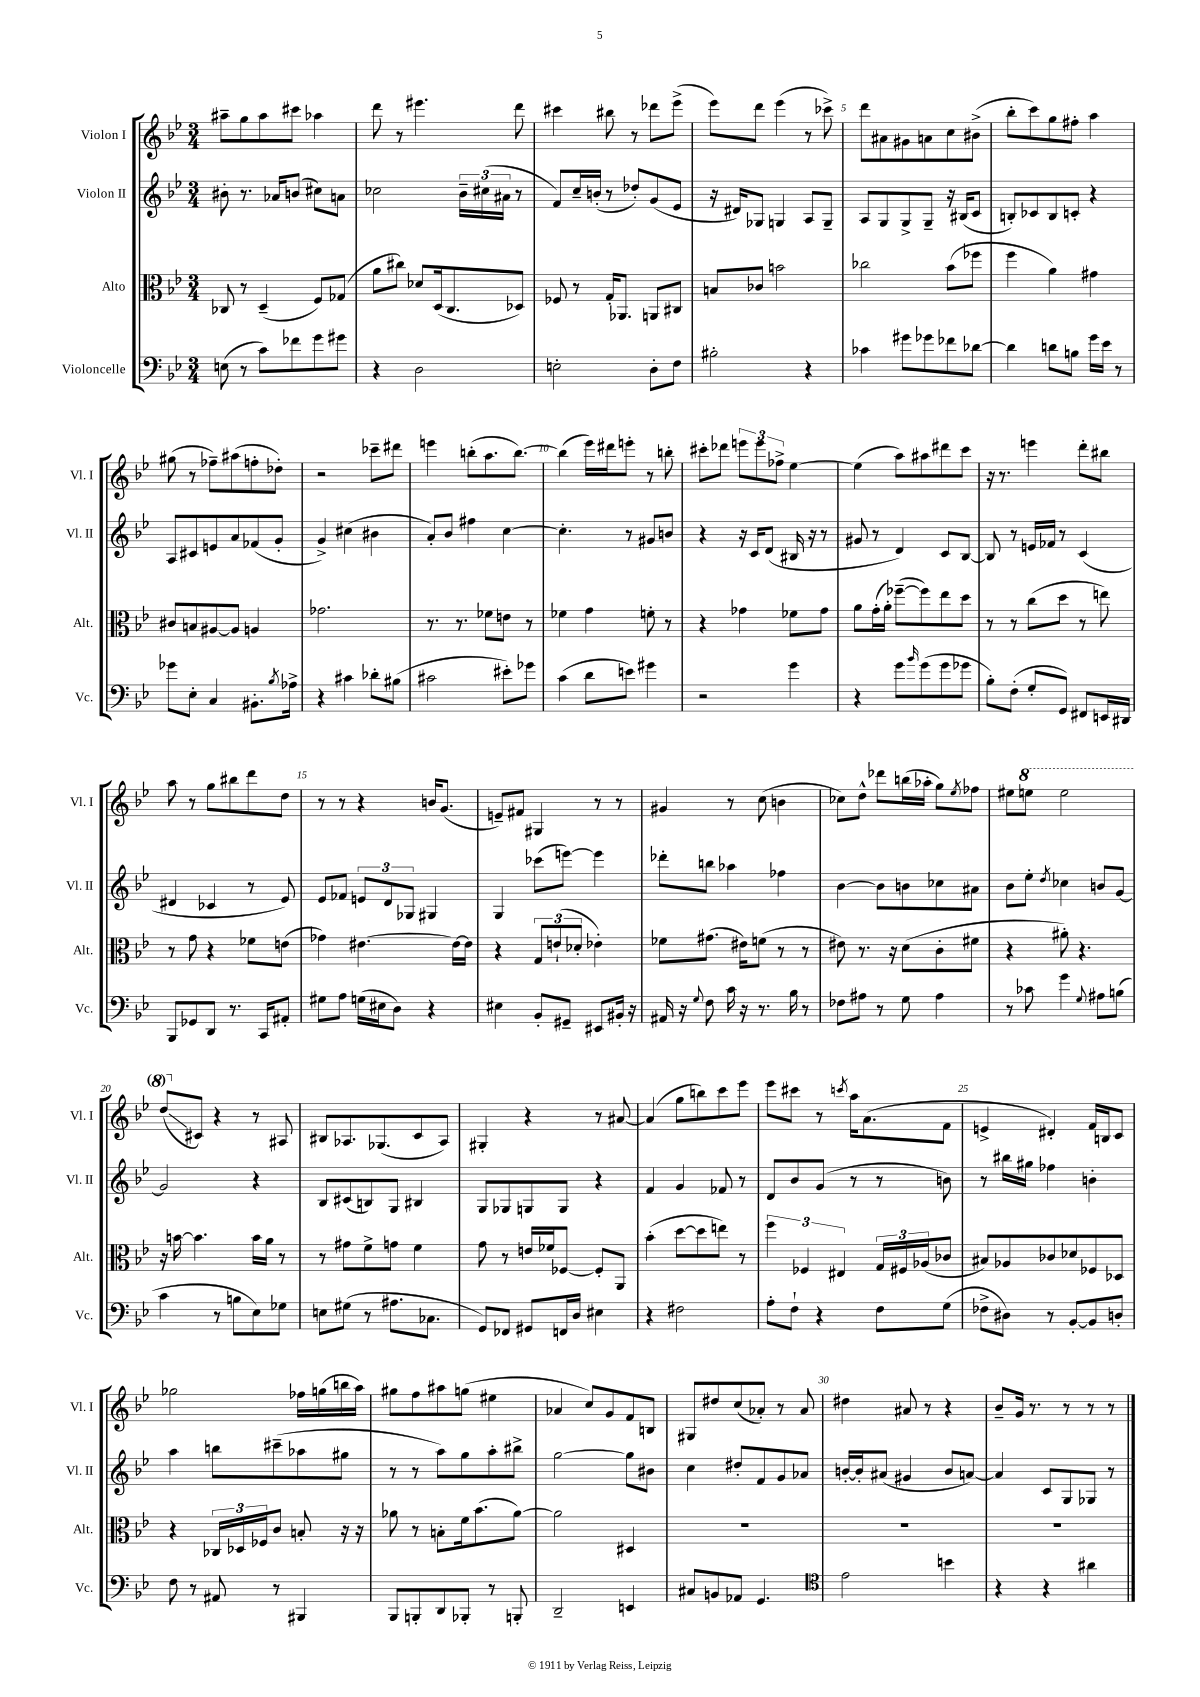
<<
\new StaffGroup <<
\new Staff = "s0" \with { instrumentName = "Violon I" shortInstrumentName = "Vl. I" } {
    \clef treble \key bes \major \numericTimeSignature \time 3/4
    ais''8-- g''8 ais''8 cis'''8 aes''4 |
    d'''8 r8 eis'''4. d'''8 |
    cis'''4 bis''8 r8 des'''8 ees'''8->( |
    ees'''8) d'''8 ees'''4( r8 ces'''8->) |
    d'''8 ais'8 gis'8 a'8 c''8 bis'8->( |
    bes''8-. c'''8) g''8 fis''8-. a''4 |
    gis''8( r8 fes''8--) ais''8( f''8-. des''8-.) |
    r2 ces'''8-- dis'''8 |
    e'''4 b''8-.( a''8. b''8.~) |
    b''4( ees'''16) dis'''16 e'''8-. r8 b''8-. |
    cis'''8-. des'''8 \tuplet 3/2 { e'''8 e'''8 fes''8-> } ees''4~ |
    ees''4( a''8) ais''8 dis'''8 c'''8 |
    r16 r8. e'''4 d'''8-. bis''8 |
    a''8 r8 g''8 bis''8 d'''8 d''8 |
    r8 r8 r4 b'16 g'8.( |
    e'8--) fis'8 gis4 r8 r8 |
    gis'4 r8 c''8( b'4 |
    ces''8) d''8-^ des'''8 b''16( aes''16-. g''8) \acciaccatura { ees''8 } fes''8 |
    eis''8 \ottava #1 e'''8 e'''2 |
    d'''8\glissando( \ottava #0 cis'8) r4 r8 ais8 |
    bis8 aes8. ges8.( c'8 aes8) |
    gis4-. r4 r8 ais'8~ |
    ais'4( g''8 b''8) c'''8 ees'''8 |
    ees'''8 cis'''8 r8 \acciaccatura { c'''8 } a''16 a'8.( f'8 |
    e'4-> dis'4-.) f'16 b16 c'8 |
    ges''2 fes''16 g''16( b''16 a''16) |
    gis''8 f''8 ais''8 g''8( eis''4 |
    aes'4 c''8) g'8 f'8 b8 |
    gis8 dis''8 c''8( aes'8-.) r8 aes'8 |
    dis''4 ais'8 r8 r4 |
    bes'8-- g'16 r8. r8 r8 r8 \bar "|." |
}
\new Staff = "s1" \with { instrumentName = "Violon II" shortInstrumentName = "Vl. II" } {
    \clef treble \key bes \major \numericTimeSignature \time 3/4
    bis'8-. r8. aes'16 b'8( cis''8) a'8 |
    ces''2 \tuplet 3/2 { bes'16-- cis''16( ais'16 } r8 |
    f'8) c''16-- b'16-.( r8 des''8-.) g'8( ees'8 |
    r16 dis'16) ges8 g4 a8 g8-- |
    a8 g8 g8-> g8-- r16 bis16( c'8 |
    b8-.) ces'8 b8 c'8-. r4 |
    a8 cis'8 e'8 a'8 fes'8( g'8-. |
    g'4->) cis''4( bis'4 |
    a'8-.) bes'8 fis''4 c''4~ |
    c''4.-. r8 gis'8 b'8 |
    r4 r16 c'16 d'8( bis16 r16 r8 |
    gis'8 r8 d'4) c'8 bes8~ |
    bes8 r8 e'16 fes'16 r8 c'4( |
    dis'4 ces'4 r8 ees'8) |
    ees'8 fes'8 \tuplet 3/2 { e'8 d'8 ges8 } gis4 |
    g4 ces'''8( e'''8~) e'''4 |
    des'''8-. b''8 aes''4 fes''4 |
    bes'4~ bes'8 b'8 ces''8 ais'8 |
    bes'8 ees''8-. \acciaccatura { d''8 } ces''4 b'8 g'8~ |
    g'2 r4 |
    bes8 cis'8( b8) g8 bis4 |
    g8 ges8 g8 g8 r4 |
    f'4 g'4 fes'8 r8 |
    d'8 bes'8 g'8( r8 r8 b'8) |
    r8 bis''16 gis''16 fes''4 b'4-. |
    a''4 b''8 cis'''8--( aes''8 gis''8 |
    r8 r8 a''8) g''8 a''8-. bis''8-> |
    g''2~ g''8 bis'8 |
    c''4 dis''8-. f'8 g'8 aes'8 |
    b'16~-. b'16-. ais'8( gis'4 b'8 a'8~) |
    a'4 c'8 g8 ges8 r8 \bar "|." |
}
\new Staff = "s2" \with { instrumentName = "Alto" shortInstrumentName = "Alt." } {
    \clef alto \key bes \major \numericTimeSignature \time 3/4
    ces8 r8 d4--( f8) ges8( |
    a'8 cis''8) des'8 d16( c8. des8) |
    fes8 r8 g16-. aes,8. a,8 cis8 |
    b8 ces'8 b'2 |
    ces''2 bes'8( fes''8 |
    f''4 a'4) gis'4 |
    cis'8 b8 ais8~ ais8 a4 |
    ges'2. |
    r8. r8. fes'8 e'8 r8 |
    fes'4 g'4 f'8-. r8 |
    r4 ges'4 fes'8 ges'8 |
    a'8 g'16-.( a'16-.) fes''8~--( fes''8) ees''8 d''8 |
    r8 r8 c''8( d''8 r8 e''8) |
    r8 g'8 r4 fes'8 e'8( |
    ges'4) eis'4.~ eis'16~ eis'16 |
    r4 \tuplet 3/2 { g8 e'8-!( des'8-. } ees'4-.) |
    fes'8 gis'8.( eis'16) f'8( r8 r8 |
    eis'8) r8. r16 d'8( c'8-. fis'8 |
    r4 ais'8-.) r4. |
    r16 b'16~ b'4. b'16 a'16 r8 |
    r8 gis'8 f'8-> g'8 f'4 |
    g'8 r8 e'16 fes'16 fes8~ fes8-. a,8 |
    bes'4-.( d''8~ d''8 e''8) r8 |
    \tuplet 3/2 { f''4 fes4 eis4 } \tuplet 3/2 { g16 fis16 aes16( } ces'8 |
    bis8) aes8 ces'8 des'8 fes8 des8 |
    r4 \tuplet 3/2 { ces16 des16 fes16 } c'8 b8-. r16 r16 |
    aes'8 r8 b8-. f'16 bes'8.( aes'8~) |
    aes'2 dis4 |
    R2. |
    R2. |
    R2. \bar "|." |
}
\new Staff = "s3" \with { instrumentName = "Violoncelle" shortInstrumentName = "Vc." } {
    \clef bass \key bes \major \numericTimeSignature \time 3/4
    e8( r8 c'8) fes'8 g'8 gis'8 |
    r4 d2 |
    e2-. d8-. f8 |
    bis2-. r4 |
    ces'4 gis'8 ges'8 fes'8 des'8~ |
    des'4 d'8 b8 g'16 ees'16 r8 |
    ges'8 ees8-. c4 bis,8.-. \acciaccatura { bes8 } aes16-> |
    r4 cis'4 des'8-. bis8( |
    cis'2 eis'8-.) ges'8 |
    c'4( d'8 e'8) gis'4 |
    r2 g'4 |
    r4 g'8 \grace { bes'16 } g'8( g'8 ges'8 |
    bes8-.) f8-.( g8-. g,8) fis,8 e,16 dis,16 |
    bes,,8 ges,8 d,8 r8. c,16 ais,8-. |
    gis8 a8 g16( eis16 d8) r4 |
    eis4 bes,8-. gis,8-- eis,8 bis,16-. r16 |
    ais,16 r16 \appoggiatura { g8 } f8 c'16 r16 r8. bes16 r8 |
    fes8 ais8 r8 g8 ais4 |
    r8 ces'8 g'4 \appoggiatura { g8 } ais8 b8( |
    c'4 r8 b8 ees8) ges8 |
    e8 gis8( r8 ais8. ces8. |
    g,8) fes,8 gis,8 f,16 d16 eis4 |
    r4 fis2 |
    a8-. f8-! r4 f8 g8( |
    fes8-> dis8) r8 bes,8~-. bes,8 d8-. |
    f8 r8 ais,8 r8 bis,,4 |
    bes,,8 b,,8-. d,8 bes,,8-. r8 b,,8-. |
    d,2-- e,4 |
    cis8 b,8 aes,8 g,4. |
    \clef tenor ees'2 b'4 |
    r4 r4 ais'4 \bar "|." |
}
>>
>>
\layout { \context { \Score \override BarNumber.break-visibility = ##(#f #t #t) barNumberVisibility = #(every-nth-bar-number-visible 5) } }
